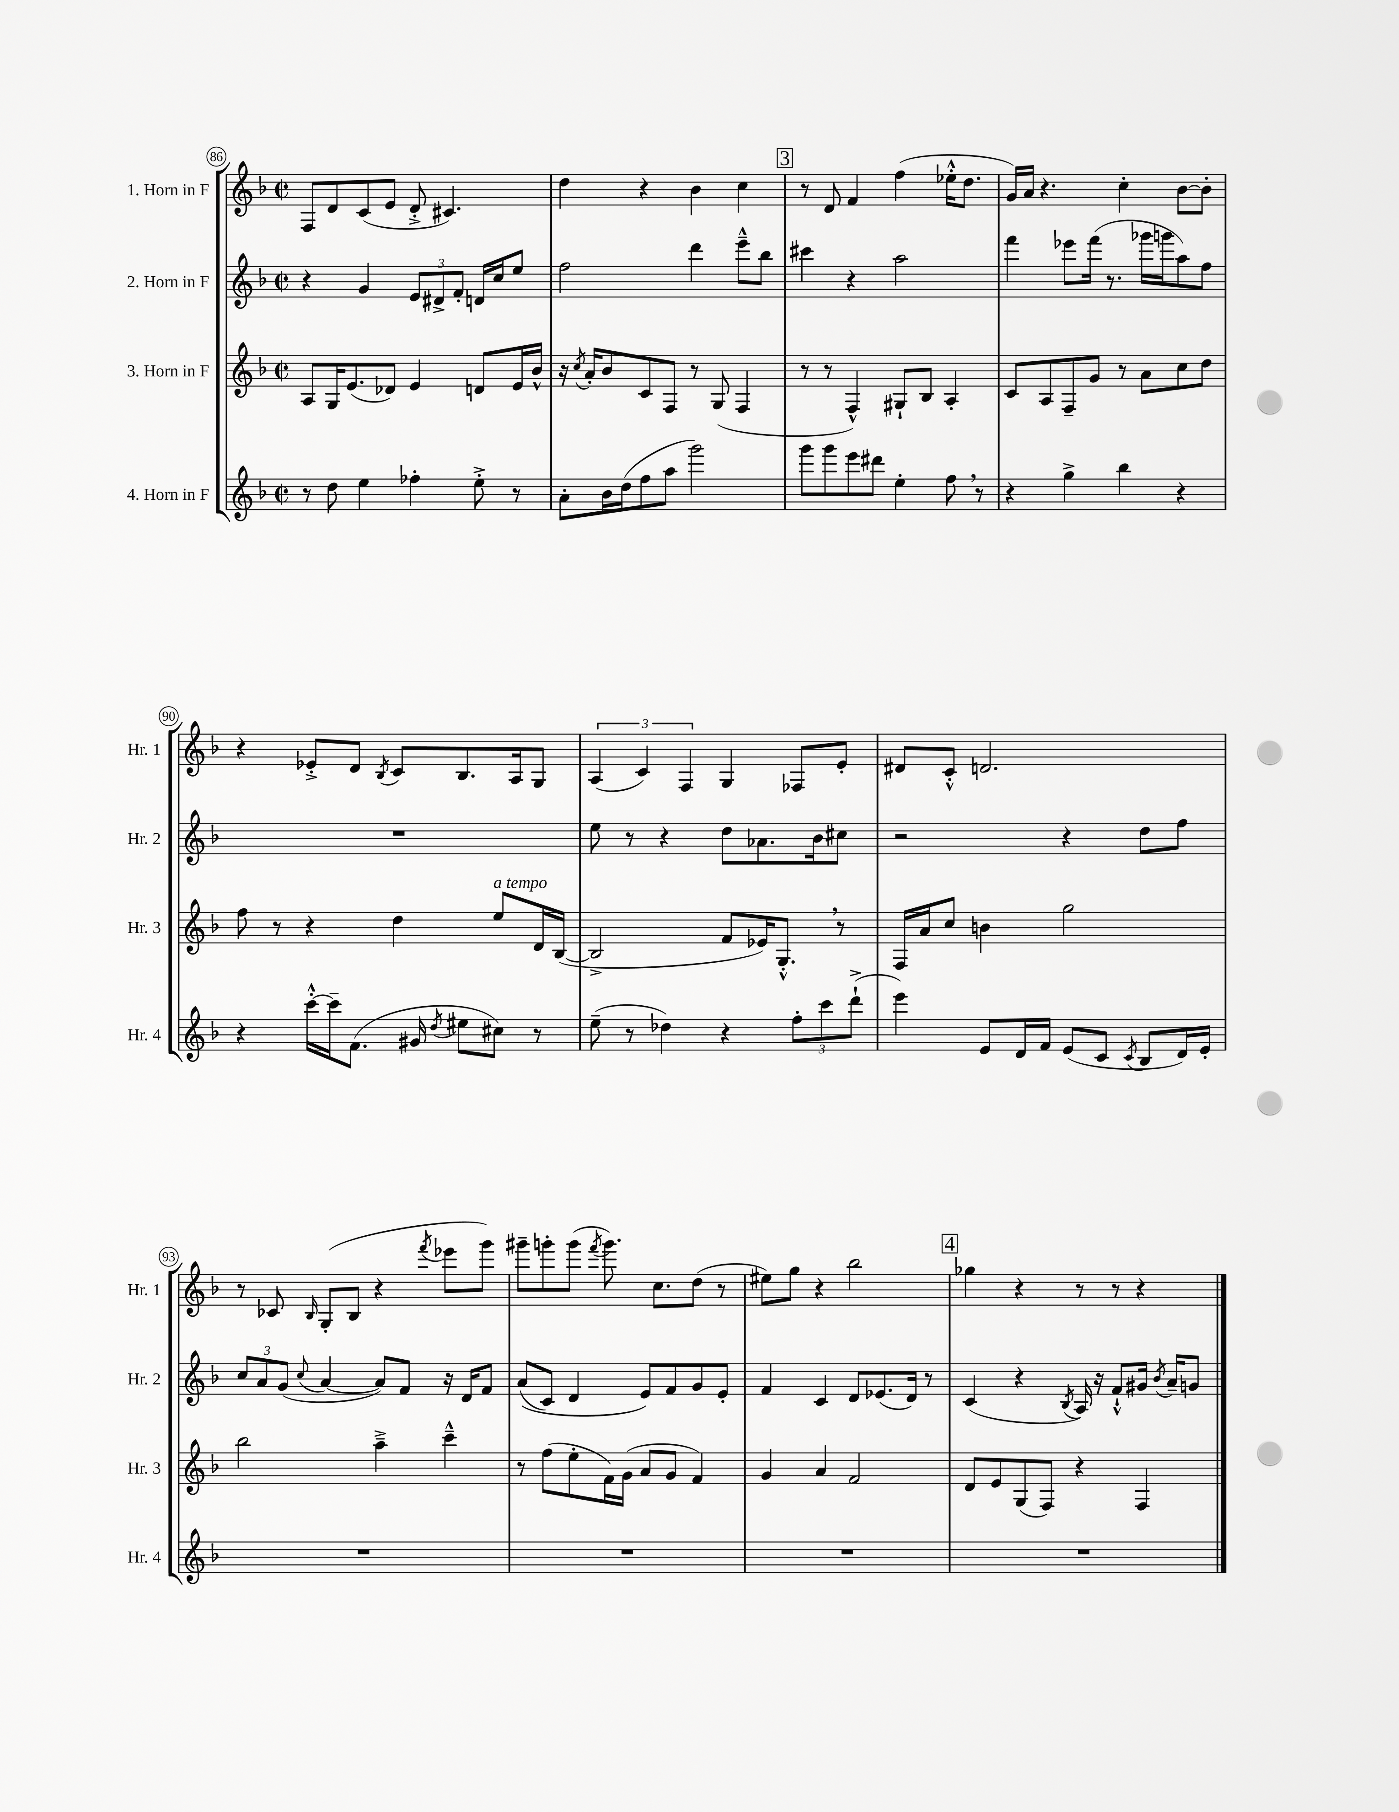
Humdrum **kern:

**kern	**kern	**kern	**kern
*staff4	*staff3	*staff2	*staff1
*clefG2	*clefG2	*clefG2	*clefG2
*k[b-]	*k[b-]	*k[b-]	*k[b-]
*M2/2	*M2/2	*M2/2	*M2/2
*met(c|)	*met(c|)	*met(c|)	*met(c|)
8r	8A/L	4r	8F/L
8dd\	16G/K	.	8d/
.	(8.e/	.	.
4ee\	.	4g/	(8c/
.	8d-/J)	.	8e/J
4ff-'\	4e/	12e/L	8d'^/
.	.	12d#^/	.
.	.	.	4.c#/)
.	.	12f'/J	.
8ee'^\	8d/L	16d/LL	.
.	.	16cc/J	.
8r	16e/L	8ee/J	.
.	16b-^^/JJ	.	.
=	=	=	=
8a'\L	16r	2ff\	4dd\
.	8qcc/	.	.
.	16a'/LK	.	.
16b-\L	8b-/	.	.
(16dd\J	.	.	.
8ff\	8c/	.	4r
8aa\J	8F/J	.	.
2ggg\)	8r	4ddd\	4b-\
.	(8G/	.	.
.	4F/	8eee~^^\L	4cc\
.	.	8bb-\J	.
=	=	=	=
8ggg\L	8r	4ccc#\	8r
8ggg\	8r	.	8d/
8eee\	4F^^/)	4r	4f/
8ddd#\J	.	.	.
4ee'\	8G#`/L	2aa\	(4ff\
.	8B-/J	.	.
8ff\	4A'/	.	16ee-'^^\LK
.	.	.	8.dd\J
8r	.	.	.
=	=	=	=
4r	8c/L	4fff\	16g/LL)
.	.	.	16a/JJ
.	8A/	.	4.r
4gg^\	8F~/	8eee-\L	.
.	8g/J	(16fff\Jk	.
.	.	8.r	.
4bb-\	8r	.	4cc'\
.	8a\L	16ggg-\LL	.
.	.	16ggg\J	.
4r	8cc\	8aa\)	[8b-\L
.	8dd\J	8ff\J	8b-'\]J
=	=	=	=
4r	8ff\	1r	4r
.	8r	.	.
[16ccc'^^\LL	4r	.	8e-'^/L
16ccc~\]J	.	.	.
(8.f\J	.	.	8d/J
.	.	.	8qB-/
.	4dd\	.	8c/L
16g#/	.	.	.
8qdd/	.	.	.
8ee#\L	.	.	8.B-/
8cc#\J)	8ee/L	.	.
.	.	.	16A/k
8r	16d/L	.	8G/J
.	([16B-/JJ	.	.
=	=	=	=
(8ee~\	2B-^/]	8ee\	(6A/
8r	.	8r	.
.	.	.	6c/)
4dd-\)	.	4r	.
.	.	.	6F/
4r	8f/L	8dd\L	4G/
.	16e-/K)	8.a-\	.
.	8.G'^^/J	.	.
12ff'\L	.	.	8F-/L
.	.	16b-\k	.
12ccc\	.	.	.
.	8r	8cc#\J	8e'/J
(12ddd`^\J	.	.	.
=	=	=	=
4eee\)	16F/LL	2r	8d#/L
.	16a/J	.	.
.	8cc/J	.	8c'^^/J
8e/L	4b\	.	2.d/
16d/L	.	.	.
16f/JJ	.	.	.
(8e/L	2gg\	4r	.
8c/J	.	.	.
8qc/	.	.	.
8B-/L	.	8dd\L	.
16d/L)	.	8ff\J	.
16e'/JJ	.	.	.
=	=	=	=
1r	2bb-\	12cc/L	8r
.	.	12a/	.
.	.	.	8c-/
.	.	(12g/J	.
.	.	8qqcc/	16qqB-/
.	.	[4a/	(8G'/L
.	.	.	8B-/J
.	4aa~^\	8a/]L)	4r
.	.	8f/J	.
.	.	.	8qfff/
.	4ccc~^^\	16r	8eee-\L
.	.	16d/LK	.
.	.	8f/J	8ggg\J)
=	=	=	=
1r	8r	&((8a/L	8ggg#~\L
.	(8ff\L	8c/J)	8ggg'\
.	8ee'\	4d/	(8ggg\J
.	.	.	8qfff/
.	16f\L)	.	8.ggg\)
.	(16g\JJ	.	.
.	8a/L	8e/L&)	.
.	.	.	8.cc\L
.	8g/J	8f/	.
.	4f/)	8g/	(8dd\J
.	.	8e'/J	8r
=	=	=	=
1r	4g/	4f/	8ee#\L)
.	.	.	8gg\J
.	4a/	4c/	4r
.	2f/	8d/L	2bb-\
.	.	(8.e-/	.
.	.	16d/Jk)	.
.	.	8r	.
=	=	=	=
1r	8d/L	(4c/	4gg-\
.	8e/	.	.
.	(8G/	4r	4r
.	8F/J)	.	.
.	.	8qB-/	.
.	4r	16A/)	8r
.	.	16r	.
.	.	8f`^^/L	8r
.	4F/	16g#/Jk	4r
.	.	8qb-/	.
.	.	16a~/LK	.
.	.	8g/J	.
==	==	==	==
*-	*-	*-	*-
